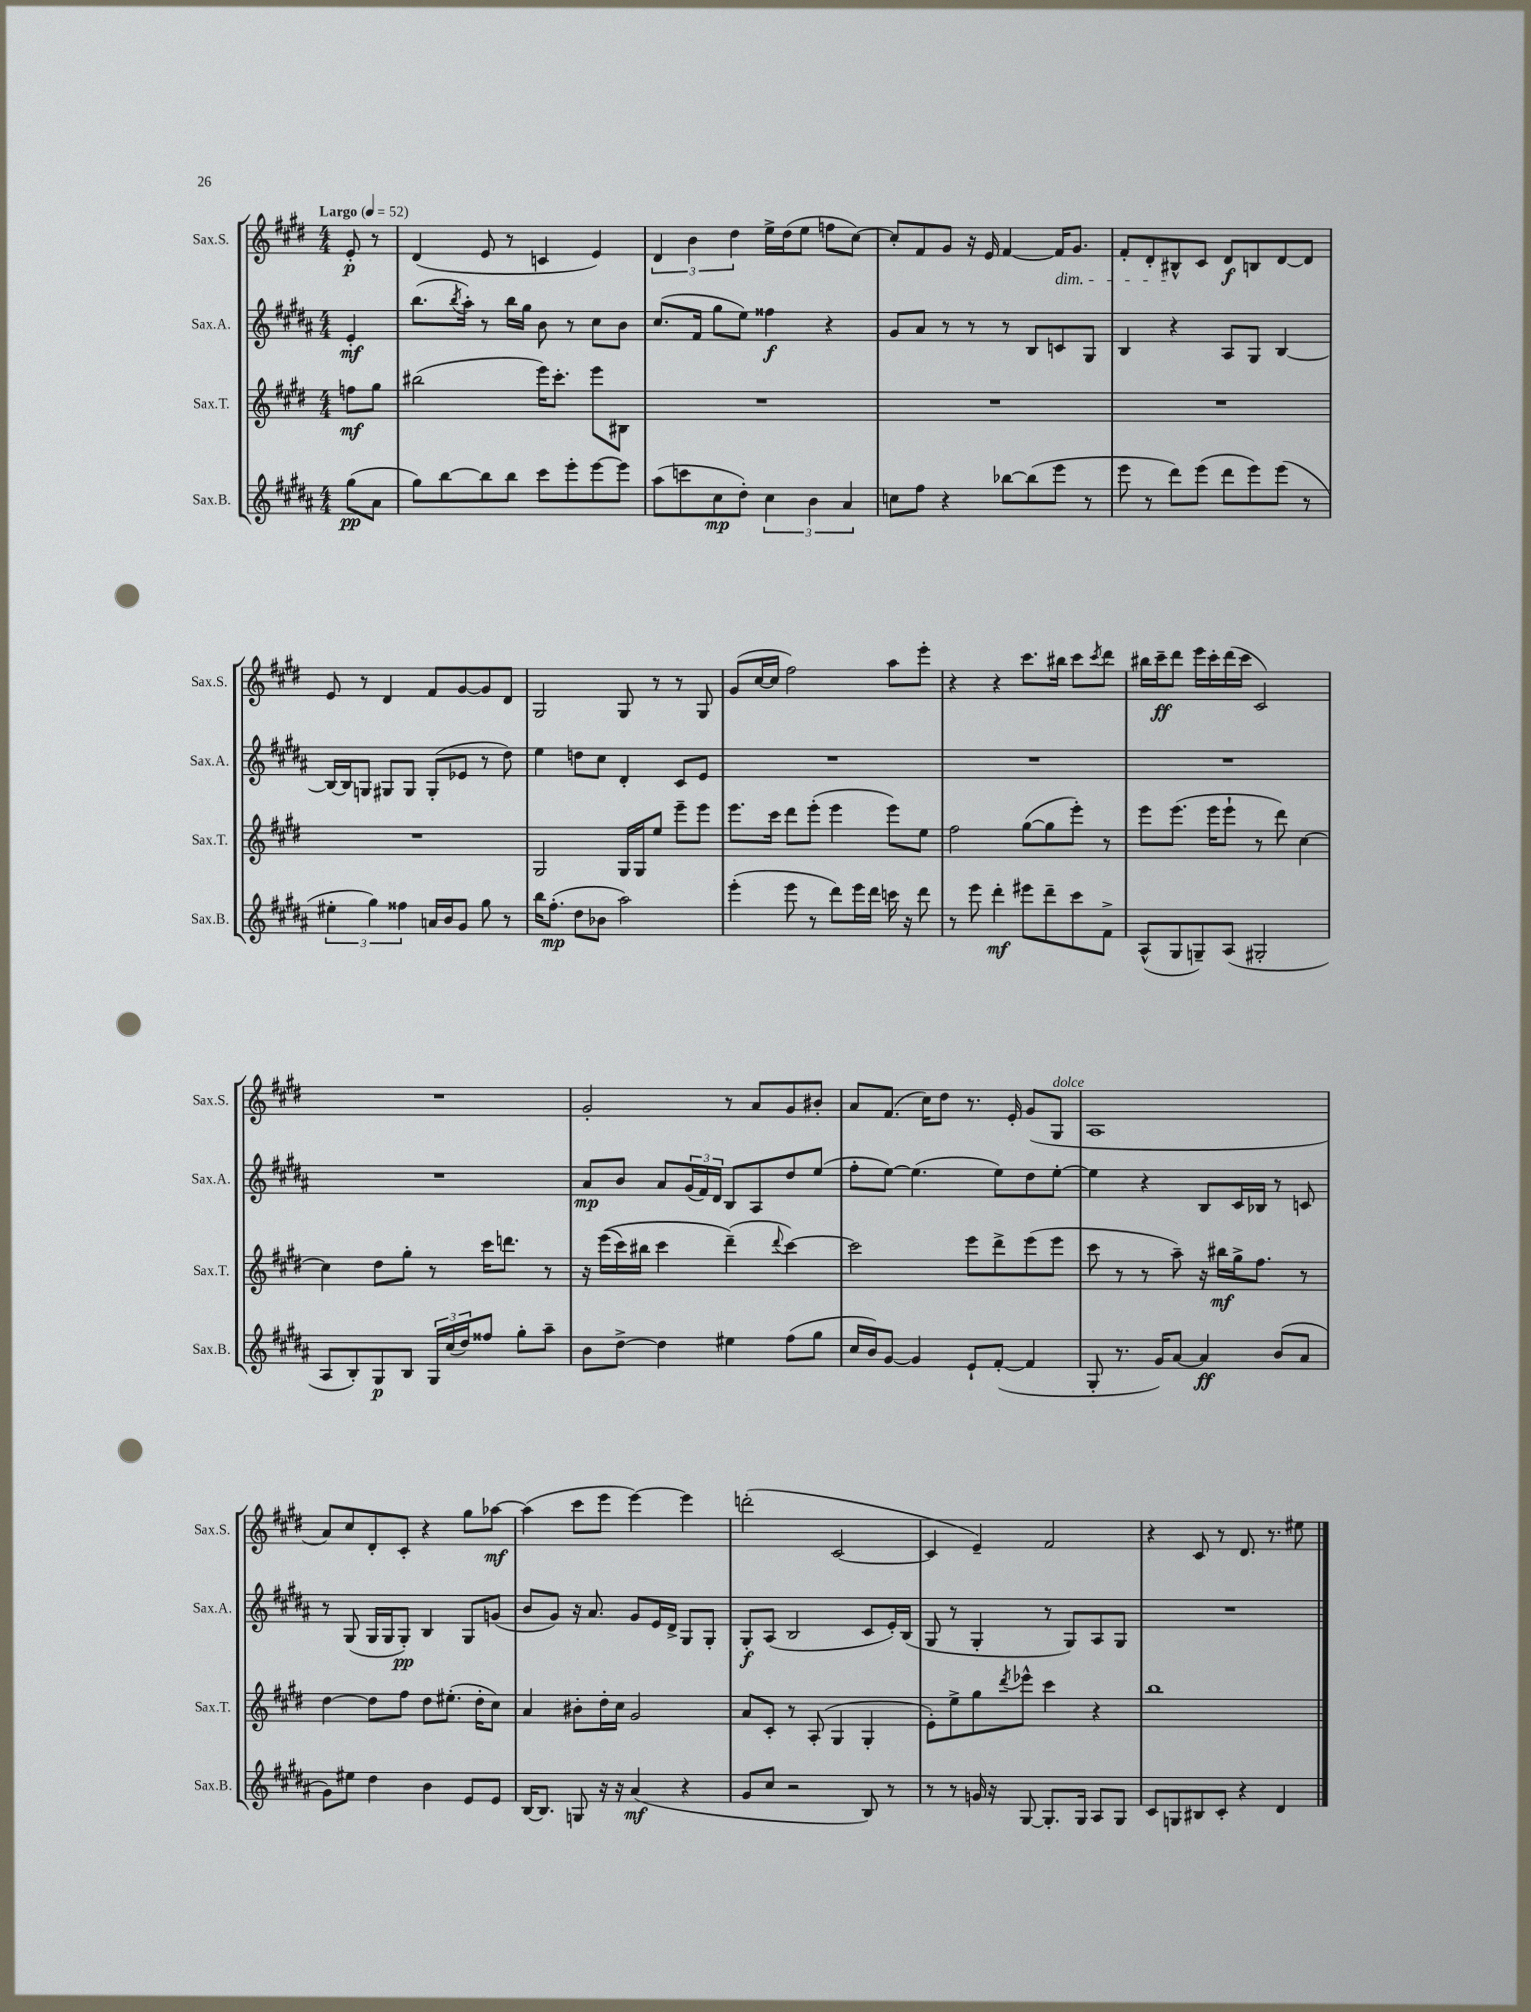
<<
\new StaffGroup <<
\new Staff = "s0" \with { instrumentName = "Sax.S." shortInstrumentName = "Sax.S." } {
    \clef treble \key e \major \numericTimeSignature \time 4/4 \partial 4 \tempo "Largo" 4 = 52
    e'8-.\p r8 |
    dis'4( e'8 r8 c'4 e'4) |
    \tuplet 3/2 { dis'4 b'4 dis''4 } e''16-> dis''16( e''8 f''8 cis''8~) |
    cis''8-. fis'8 gis'8 r16 e'16 fis'4~ fis'16\dim gis'8. |
    fis'8-. dis'8-. bis8-^\! cis'8 dis'8\f b8 dis'8~ dis'8 |
    e'8 r8 dis'4 fis'8 gis'8~ gis'8 dis'8 |
    gis2 gis8 r8 r8 gis8 |
    gis'8( cis''16~ cis''16 fis''2) a''8 e'''8-. |
    r4 r4 cis'''8. bis''16 cis'''8 \acciaccatura { cis'''8 } dis'''8 |
    bis''16 cis'''16--\ff dis'''8 e'''16 cis'''16-. dis'''16( cis'''16 cis'2) |
    R1 |
    gis'2-. r8 a'8 gis'8 bis'8-. |
    a'8 fis'8.( cis''16) dis''8 r8. e'16-. gis'8( gis8^\markup { \italic "dolce" } |
    a1 |
    a'8) cis''8 dis'8-. cis'8-. r4 gis''8 aes''8~\mf |
    aes''4( cis'''8 e'''8 e'''4~) e'''4 |
    d'''2-.( cis'2~ |
    cis'4 e'4--) fis'2 |
    r4 cis'8 r8 dis'8. r8. eis''8 \bar "|." |
}
\new Staff = "s1" \with { instrumentName = "Sax.A." shortInstrumentName = "Sax.A." } {
    \clef treble \key b \major \numericTimeSignature \time 4/4 \partial 4
    e'4-.\mf |
    b''8.( \acciaccatura { b''8 } ais''16-.) r8 b''16 gis''16 b'8 r8 cis''8 b'8 |
    cis''8.( fis'16 gis''8 e''8) fisis''4\f r4 |
    gis'8 ais'8 r8 r8 r8 b8 c'8 gis8 |
    b4 r4 ais8 gis8 b4~ |
    b16~ b16 g8 gis8 gis8 gis8-.( ees'8 r8 dis''8) |
    e''4 d''8 cis''8 dis'4-. cis'8 e'8 |
    R1 |
    R1 |
    R1 |
    R1 |
    ais'8\mp b'8 ais'8 \tuplet 3/2 { gis'16( fis'16) dis'16 } b8 ais8 dis''8 e''8( |
    fis''8-. e''8~) e''4.( e''8) dis''8 e''8~-. |
    e''4 r4 b8 cis'16 bes16 r8 c'8 |
    r8 gis8( gis16 gis16 gis8-.\pp) b4 gis8 g'8( |
    b'8 gis'8) r16 ais'8. gis'8 e'16 dis'16-> gis8 gis8-. |
    gis8-.\f ais8( b2 cis'8 e'16-.) b16( |
    gis8 r8 gis4-. r8 gis8) ais8 gis8 |
    R1 \bar "|." |
}
\new Staff = "s2" \with { instrumentName = "Sax.T." shortInstrumentName = "Sax.T." } {
    \clef treble \key e \major \numericTimeSignature \time 4/4 \partial 4
    f''8\mf gis''8 |
    bis''2( e'''16) cis'''8.-. e'''8 bis8 |
    R1 |
    R1 |
    R1 |
    R1 |
    gis2 gis16 gis16 e''8 e'''8-- e'''8 |
    e'''8. cis'''16 dis'''8 e'''8-.( e'''4 e'''8) e''8 |
    fis''2 gis''8~( gis''8 e'''8-.) r8 |
    e'''8 e'''8.( e'''16 e'''8-! r8 dis'''8) cis''4~ |
    cis''4 dis''8 gis''8-. r8 cis'''16 d'''8. r8 |
    r16 e'''16(\( cis'''16) bis''16 cis'''4 dis'''4--(\) \appoggiatura { dis'''8 } cis'''4~) |
    cis'''2 e'''8 dis'''8-> e'''8( e'''8 |
    cis'''8 r8 r8 a''8--) r16 bis''16\mf gis''16-> fis''8. r8 |
    dis''4~ dis''8 fis''8 dis''8 eis''8.-.( dis''16-. cis''8) |
    a'4 bis'8-. dis''16-. cis''16 gis'2 |
    a'8 cis'8-. r8 a8-.( gis4 gis4-. |
    e'8-.) e''8-> gis''8 \acciaccatura { dis'''8 } ees'''8-^ cis'''4 r4 |
    b''1 \bar "|." |
}
\new Staff = "s3" \with { instrumentName = "Sax.B." shortInstrumentName = "Sax.B." } {
    \clef treble \key b \major \numericTimeSignature \time 4/4 \partial 4
    gis''8\pp( ais'8 |
    gis''8) b''8~ b''8 b''8 cis'''8 e'''8-. e'''8~ e'''8 |
    ais''8( c'''8 cis''8\mp dis''8-.) \tuplet 3/2 { cis''4 b'4 ais'4 } |
    c''8 fis''8 r4 bes''8~ bes''8( e'''8 r8 |
    e'''8 r8 dis'''8) e'''8( dis'''8 e'''8) e'''8( r8 |
    \tuplet 3/2 { eis''4-. gis''4) fisis''4 } a'16 b'16 gis'8 gis''8 r8 |
    b''16 fis''8.-.\mp( dis''8 bes'8 ais''2) |
    e'''4-.( e'''8 r8 dis'''8) e'''16 dis'''16 c'''16 r16 dis'''8 |
    r8 e'''8 dis'''4-.\mf eis'''8 dis'''8-- cis'''8 fis'8-> |
    ais8-^( gis8 g8--) ais8( gis2-. |
    ais8 b8-.) gis8\p b8 \tuplet 3/2 { gis16 cis''16( dis''16) } fisis''8 gis''8-. ais''8-- |
    b'8 dis''8~-> dis''4 eis''4 fis''8( gis''8 |
    cis''16 b'16) gis'8~ gis'4 e'8-! fis'8~-.( fis'4 |
    gis8-. r8. gis'16) ais'8~ ais'4\ff b'8( ais'8 |
    gis'8) eis''8 dis''4 b'4 e'8 e'8 |
    b16~ b8. g8 r16 r16 ais'4\mf( r4 |
    gis'8 cis''8 r2 b8) r8 |
    r8 r8 g'16 r16 gis8~ gis8.-. gis16 ais8 gis8 |
    cis'8 g8 bis8 cis'8-. r4 dis'4 \bar "|." |
}
>>
>>
\layout { \context { \Score \remove "Bar_number_engraver" } }
